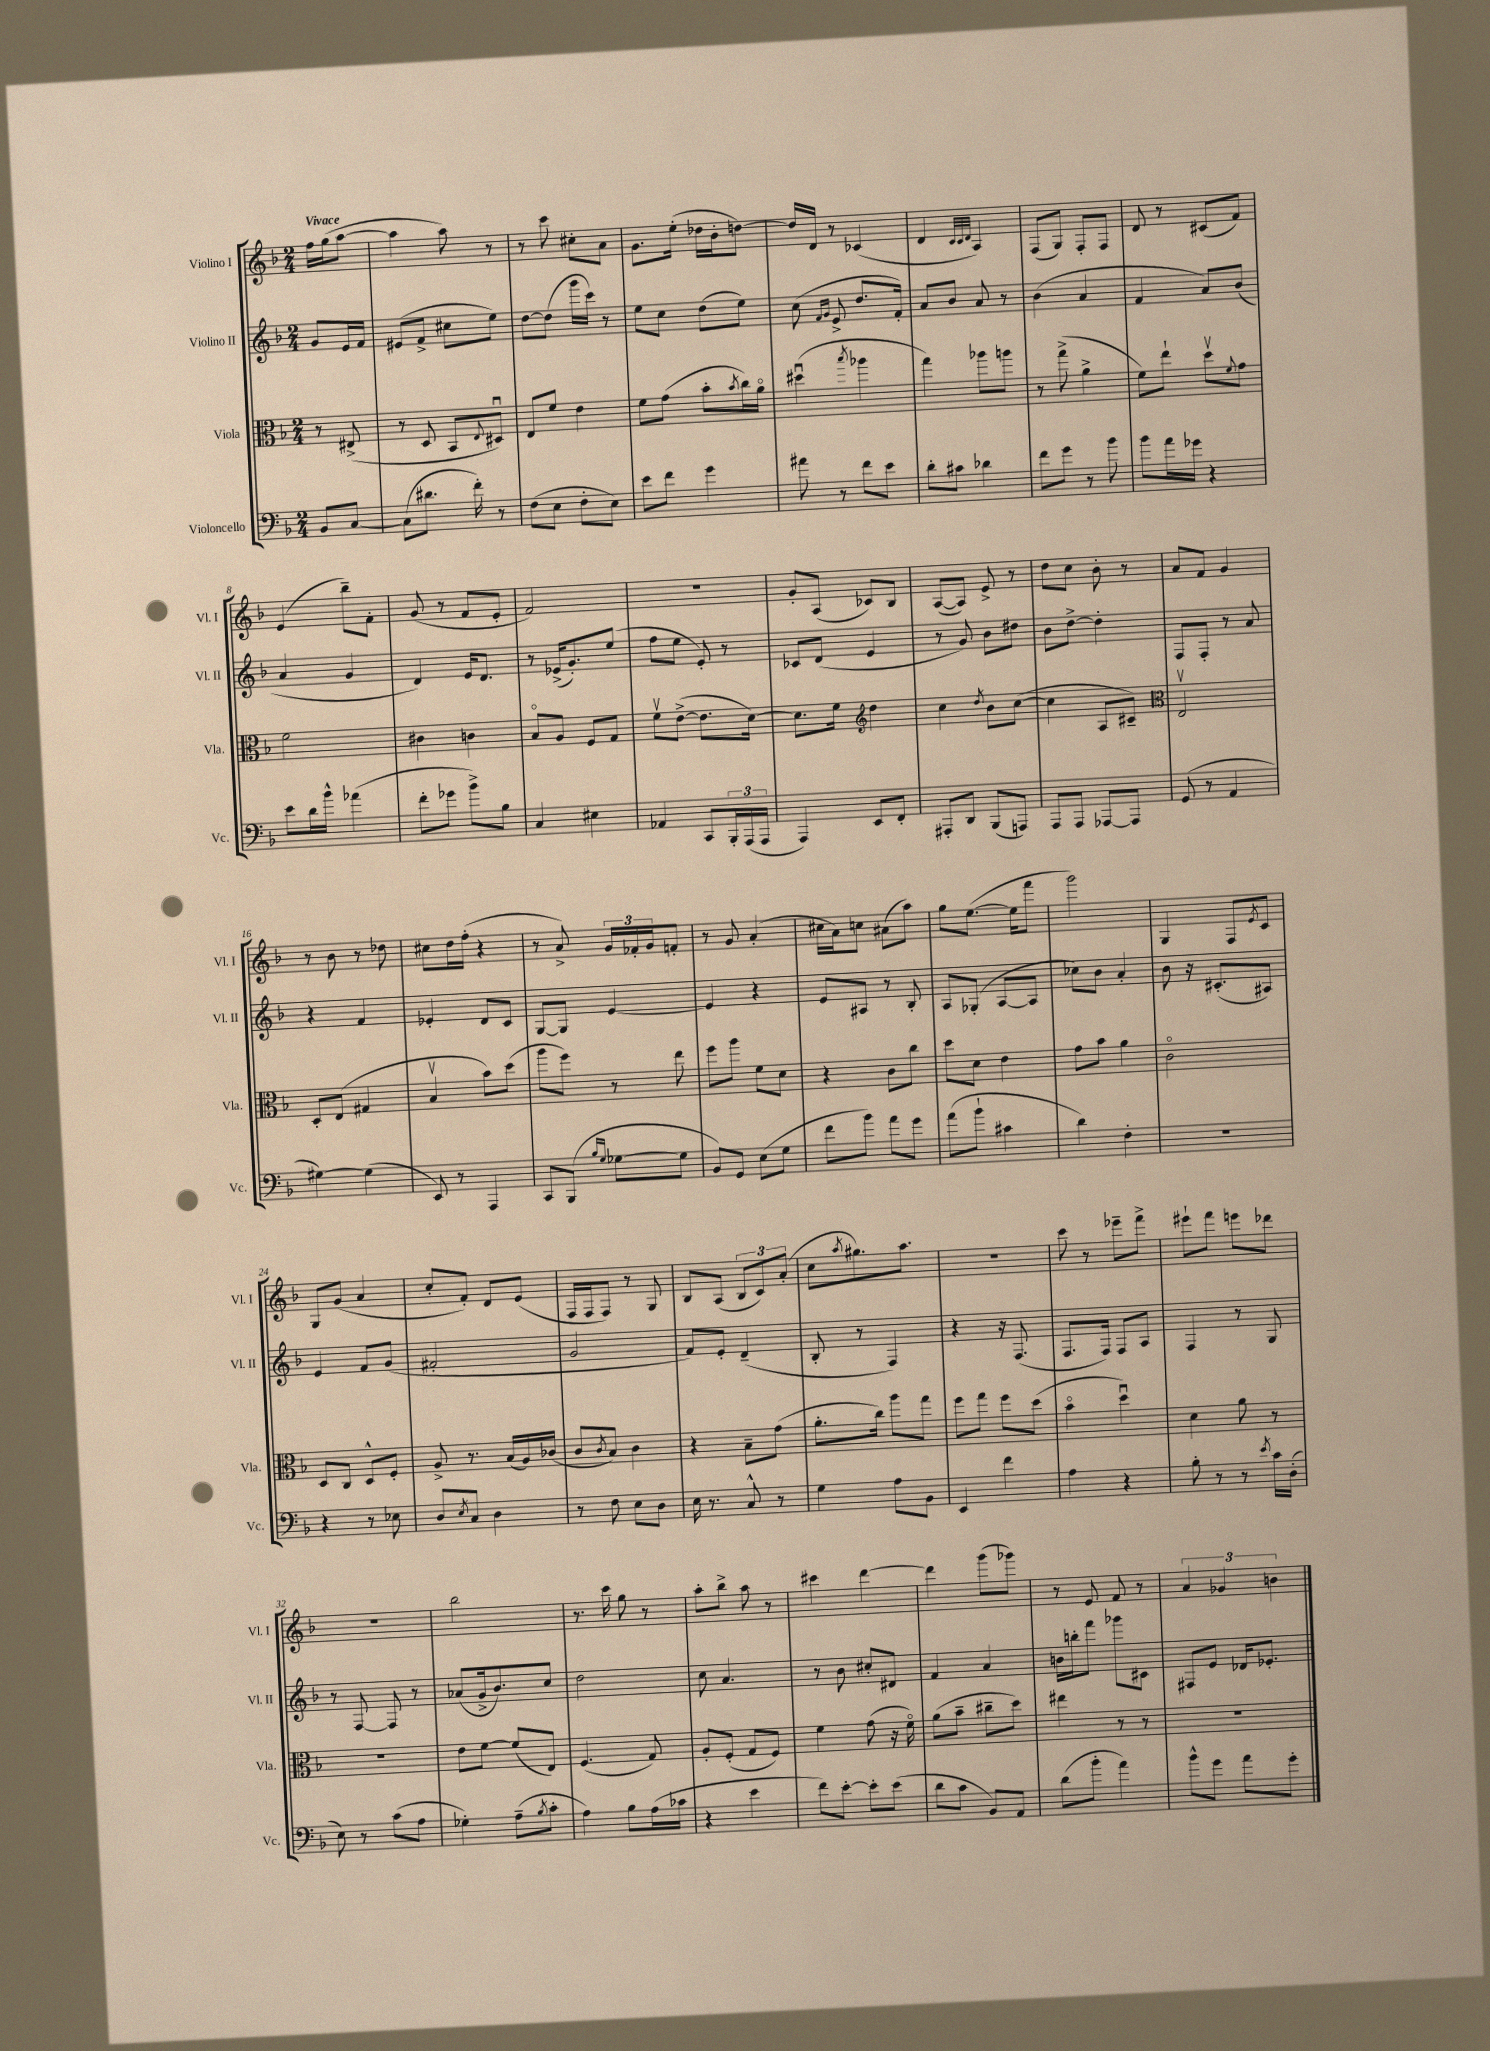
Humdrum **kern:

**kern	**kern	**kern	**kern
*staff4	*staff3	*staff2	*staff1
*clefF4	*clefC3	*clefG2	*clefG2
*k[b-]	*k[b-]	*k[b-]	*k[b-]
*M2/4	*M2/4	*M2/4	*M2/4
8BB-/L	8r	8g/L	16ff\LL
.	.	.	(16gg\J
[8C/J	(8E#^/	16e/L	[8aa\J
.	.	16f/JJ	.
=	=	=	=
(8C\]L	8r	(8e#/L	4aa\]
8.d#\J	8D/	8f^/J	.
.	8BB-/L	8cc#\L	8aa\)
16f'\)	.	.	.
.	8qqE/	.	.
8r	8D#u/J)	8ee\J)	8r
=	=	=	=
(8F\L	8E/L	[8dd\L	8r
8E\J	8f/J	(8dd\]J	8ccc\
8F'\L	4e\	16ggg\LL	8cc#'\L
.	.	16ccc\JJ)	.
8E\J)	.	8r	8a\J
=	=	=	=
8e\L	8f\L	8ee\L	8.g\L
8f\J	(8g\J	8cc\J	.
.	.	.	(16ee'\Jk
4g\	8b-'\L	(8dd\L	16dd-\LL
.	.	.	16b-'\J
.	8qb-/	.	.
.	16cc\L)	8ee\J)	[8dd\J)
.	16ao\JJ	.	.
=	=	=	=
8a#\	(4dd#u\	(8cc\	16dd/]LL
.	.	.	16d/JJ
.	.	16qqf/LL	.
.	.	16qqg/JJ	.
8r	.	8e^/	8r
.	8qbb-/	.	.
8f\L	4aa-\	8.dd/L	(4c-/
8e\J	.	.	.
.	.	16f'/Jk)	.
=	=	=	=
8d'\L	4gg\)	8a/L	4d/
8c#\J	.	8b-/J	.
.	.	.	32qqc/LLL
.	.	.	32qqc/
.	.	.	32qqd/JJJ
4d-\	8aa-\L	8a/	4A/)
.	8aa\J	8r	.
=	=	=	=
8f\L	8r	(4b-\	(8F/L
8g\J	(8gg^\	.	8G/J)
8r	4a^\	4a/	8F'/L
8b-\	.	.	8F/J
=	=	=	=
8b-\L	8f\L)	4f/	8d/
16a\L	8ee`\J	.	8r
16g-\JJ	.	.	.
4r	8ddv\L	8a/L)	(8c#/L
.	8qqf/	.	.
.	8g\J	(8b-/J	8f/J)
=	=	=	=
8e\L	2f\	4a/	(4e/
16d\L	.	.	.
16b-^^\JJ	.	.	.
(4a-\	.	4g/	8bb-~\L)
.	.	.	8f'\J
=	=	=	=
8f'\L	4c#\	4d/)	(8g/
8g-\J	.	.	8r
8b-^\L)	4c\	16e/LK	8f/L
.	.	8.d/J	.
8B-\J	.	.	8e'/J
=	=	=	=
4C/	8B-o/L	8r	2f/)
.	8A/J	(16e-^/LK	.
.	.	8.g'/)	.
4E#\	8F/L	.	.
.	8G/J	(8ee/J	.
=	=	=	=
4AA-/	8fv\L	8ff\L	2r
.	([8e^\J	8ee\J	.
8CC/L	8.e\]L	8e'/)	.
24BBB-'/L	.	8r	.
(24AAA/	.	.	.
.	[16d\Jk)	.	.
24AAA/JJ	.	.	.
=	=	=	=
4AAA/)	8.d\]L	8c-/L	8g'/L
.	.	(8d/J	(8A/J
.	16f\Jk	.	.
*	*clefG2	*	*
8EE/L	4dd\	4e/	8c-/L)
8FF'/J	.	.	8B-/J
=	=	=	=
8AAA#'/L	4cc\	8r	([8A/L
8DD/J	.	8g/)	8A/]J)
.	8qdd/	.	.
(8BBB-/L	8b-\L	8b-\L	8e^/
8AAA/J)	([8cc\J	8dd#\J	8r
=	=	=	=
8AAA/L	4cc\]	8b-\L	8dd\L
8AAA/J	.	[8dd^\J	8cc\J
[8AAA-/L	8A/L	4dd'\]	8b-'\
8AAA-/]J	8c#~/J)	.	8r
=	=	=	=
*	*clefC3	*	*
(8GG/	2Ev/	8F/L	8a/L
8r	.	8F'/J	8f/J
4AA/	.	8r	4g/
.	.	8a/	.
=	=	=	=
[4G#\)	8D'/L	4r	8r
.	(8E/J	.	8b-\
(4G#\]	4G#/	4f/	8r
.	.	.	8dd-\
=	=	=	=
8EE/)	4B-v/	4e-'/	8cc#\L
8r	.	.	16dd\L
.	.	.	(16ff'\JJ
4AAA/	8b-\L)	8d/L	4r
.	(8dd\J	8c/J	.
=	=	=	=
8CC/L	8aa\L	[8G/L	8r
(8BBB-/J	8ff\J)	8G/]J	8a^/)
16qqB-/LL	.	.	.
16qqG/JJ	.	.	.
[8G-\L	8r	[4e/	24g/LL
.	.	.	24f-'/
.	.	.	24g/J
8G-\]J	8ee\	.	8f'/J
=	=	=	=
8BB-/L)	8ff\L	4e/]	8r
8GG/J	8aa\J	.	8g/
(8E\L	8f\L	4r	(4a'/
8G\J	8d\J	.	.
=	=	=	=
8f\L	4r	8e/L	16cc#\LL
.	.	.	16a\J)
8b-\J)	.	8A#/J	8cc\J
8a\L	8c\L	8r	(8a#\L
8g\J	8cc\J	8B-'/	8aa\J)
=	=	=	=
(8a\L	8dd\L	8A/L	8gg\L
8b-`\J	8d\J	(8G-'/J	([8.ee\J
4c#\	4e\	[8A/L	.
.	.	.	16ee\]LK
.	.	8A/]J	8fff\J
=	=	=	=
4d\)	8g\L	8cc-\L)	2ggg\)
.	8b-\J	8b-\J	.
4F'\	4a\	4a'/	.
=	=	=	=
2r	2co\	8b-\	4G/
.	.	16r	.
.	.	(8.c#'/L	.
.	.	.	8F/L
.	.	.	8qe/
.	.	8A#/J)	8c/J
=	=	=	=
4r	8D/L	4e/	8G/L
.	8C/J	.	(8g/J
8r	8D^^/L	8f/L	4a/
8E-\	8F'/J	(8g/J	.
=	=	=	=
8D/L	8A^/	2f#'/	8cc'/L
8qE/	.	.	.
8C/J	8.r	.	8f'/J)
4D\	.	.	8d/L
.	(16B-/LL	.	.
.	16A/)	.	(8e/J
.	(16c-/JJ	.	.
=	=	=	=
8r	8c/L	2g/	16F/LL
.	.	.	16F/J
.	8qc/	.	.
8F\	8B-/J)	.	8F/J)
8E\L	4c\	.	8r
8D\J	.	.	8G/
=	=	=	=
16E\	4r	8f/L)	8B-/L
8.r	.	.	.
.	.	8e'/J	(8A/J
8C^^/	8B-~\L	(4d~/	12B-/L
.	.	.	12c/)
8r	(8g\J	.	.
.	.	.	(12a'/J
=	=	=	=
4G\	8.a'\L	8B-'/	8cc\L
.	.	.	8qaa/
.	.	8r	8.gg#\)
.	16cc\Jk)	.	.
8A\L	8aa\L	4F/)	.
.	.	.	8.aa\J
8BB-\J	8gg\J	.	.
=	=	=	=
4EE/	8ff\L	4r	2r
.	8gg\J	.	.
4f\	8ff\L	16r	.
.	.	(8.F/	.
.	(8dd\J	.	.
=	=	=	=
4A\	4b-o\	8.F/L	8ccc\
.	.	.	8r
.	.	16F/Jk)	.
4r	4ddu\)	8F/L	8eee-~\L
.	.	8A/J	8fff^\J
=	=	=	=
8B-'\	4d\	4F/	8eee#`\L
8r	.	.	8fff\J
8r	8a\	8r	8eee\L
8qe/	.	.	.
16c\LL	8r	8G/	8ddd-\J
(16D'\JJ	.	.	.
=	=	=	=
8E\)	2r	8r	2r
8r	.	[8F/	.
(8c\L	.	8F/]	.
8A\J	.	8r	.
=	=	=	=
4G-'\)	8e\L	(8a-/L	2bb-\
.	[8f\J	16g^/k	.
.	.	8.b-/)	.
(8A~\L	(8f/]L	.	.
8qB-/	.	.	.
8c'\J	8E/J)	8cc/J	.
=	=	=	=
4A\)	(4.F/	2dd\	8.r
.	.	.	16ccc\
8B-\L	.	.	8gg\
(16A\L	8G/)	.	8r
16c-\JJ	.	.	.
=	=	=	=
4r	8A'/L	8cc\	8aa'\L
.	(8F'/J	4.a/	8bb-^\J
4e\	8G/L	.	8aa\
.	8F/J)	.	8r
=	=	=	=
8f\L)	4f\	8r	4ccc#\
[8e'\J	.	8b-\	.
8e'\]L	(8g\	8cc#'/L	[4ddd\
(8e\J	16r	8d#/J	.
.	16fo\)	.	.
=	=	=	=
8d\L	(8a\L	4f/	4ddd\]
8c\J	8b-~\J	.	.
8BB-/L)	8cc#~\L	4a/	(8ggg\L
8AA/J	8dd\J)	.	8ggg-\J)
=	=	=	=
(8d\L	4ee#\	16b\LL	8r
.	.	16bb'\J	.
8b-'\J	.	8fff\J	8e/
4a\)	8r	8ggg-\L	8f/
.	8r	8c#\J	8r
=	=	=	=
8b-^^\L	2r	8F#/L	6a/
8g\J	.	8e/J	.
.	.	.	6g-/
8a\L	.	16d-/LK	.
.	.	8.e-'/J	.
.	.	.	6b\
8g'\J	.	.	.
==	==	==	==
*-	*-	*-	*-
